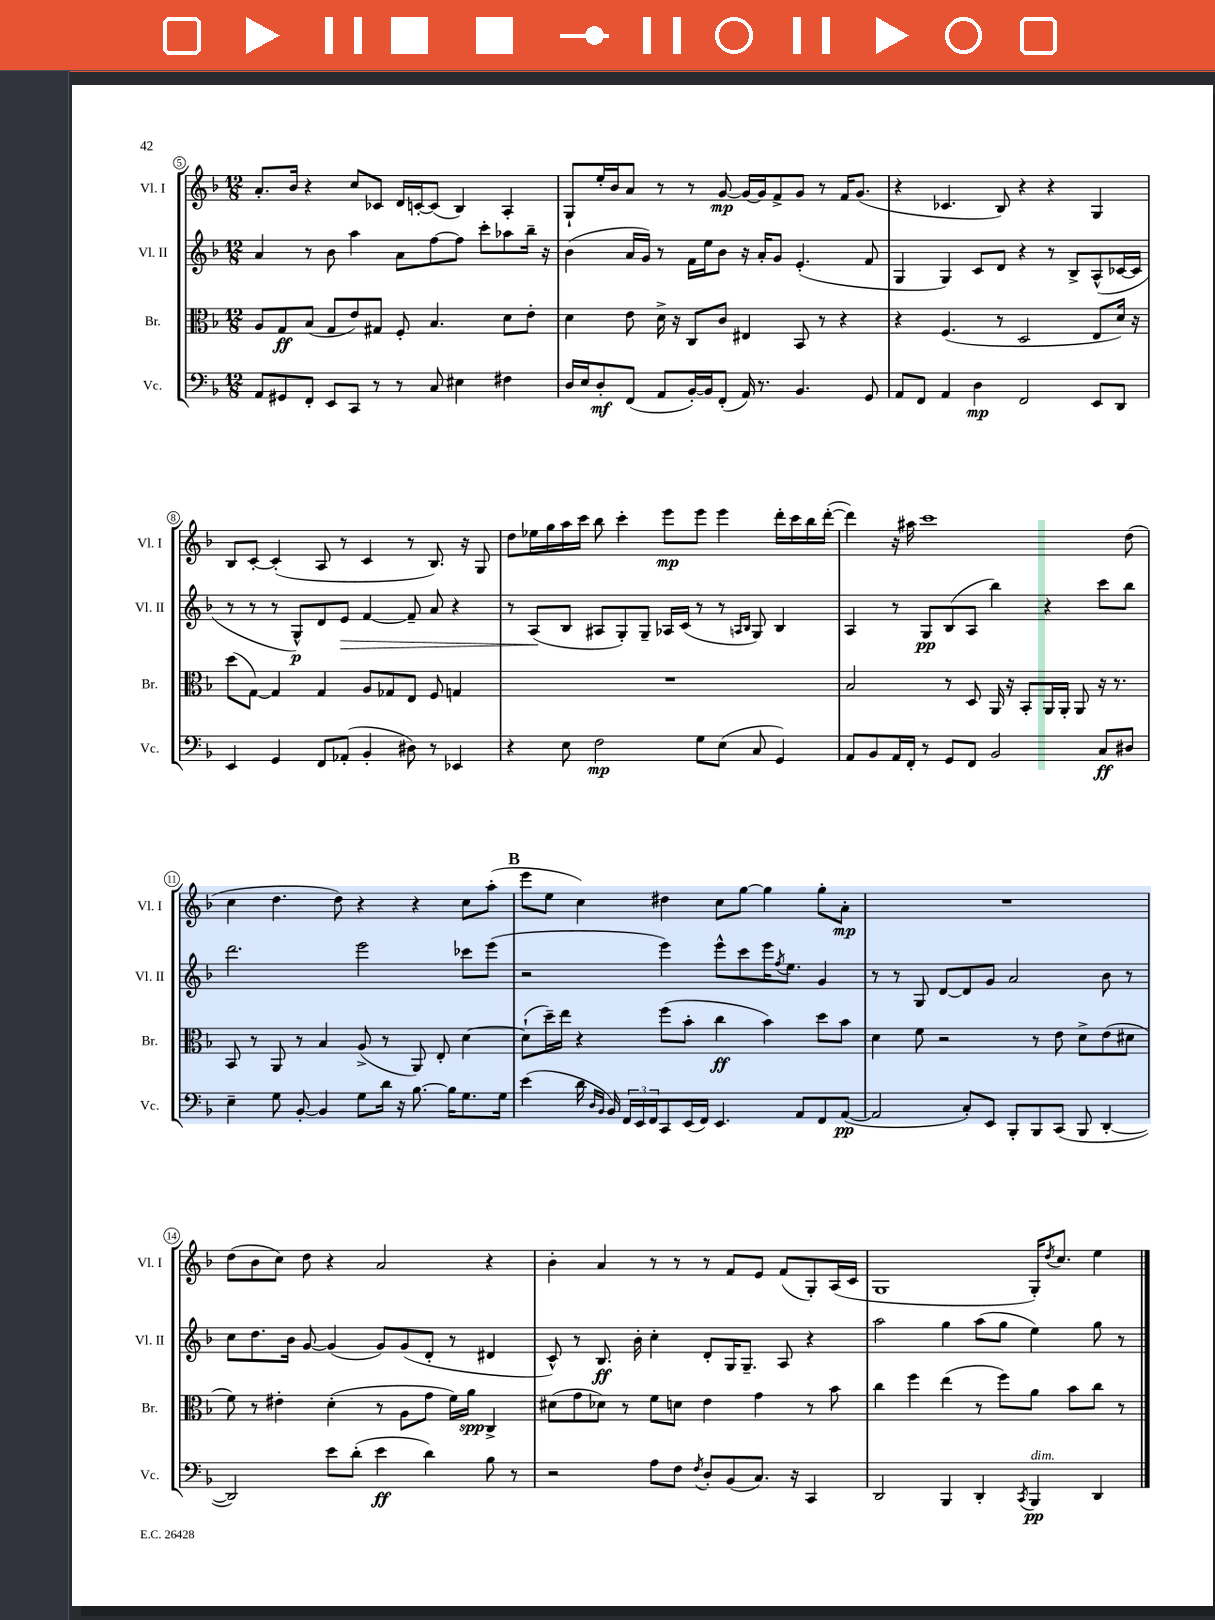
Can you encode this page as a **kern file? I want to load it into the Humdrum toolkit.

**kern	**kern	**kern	**kern
*staff4	*staff3	*staff2	*staff1
*clefF4	*clefC3	*clefG2	*clefG2
*k[b-]	*k[b-]	*k[b-]	*k[b-]
*M12/8	*M12/8	*M12/8	*M12/8
8AA	8A	4a	8.a'
8GG#	8G	.	.
.	.	.	16b-
8FF'	(8B-	8r	4r
8EE	8G	8b-	.
8CC	8e)	4aa	8cc
8r	8G#	.	8c-
8r	8F'	8a	16d
.	.	.	[16c'
8C	4.B-	[8ff	(8c]
4E#	.	8ff]	4B-)
.	.	8ccc'	.
4F#	8d	8aa-	4A'
.	8e'	16bb-~	.
.	.	16r	.
=	=	=	=
16D	4d	(4b-	8G`
16E	.	.	.
8D'	.	.	16ee'
.	.	.	16b-
(8FF	8e	16a	8a
.	.	16g)	.
8AA	16d^	8r	8r
.	16r	.	.
[16BB-')	8C	16f	8r
16BB-]	.	16ee	.
(8FF'	8c	8b-	[8g
16AA)	4E#	16r	16g_
8.r	.	16a'	16g]
.	.	8g	8f^
4.BB-	8BB-	(4.e'	8g
.	8r	.	8r
.	4r	.	16f
.	.	.	(8.g
8GG	.	8f	.
=	=	=	=
8AA	4r	4G	4r
8FF	.	.	.
4AA	(4.F	4G)	4.c-
4D	.	8c	.
.	8r	8d	8B-)
2FF	2D	4r	4r
.	.	8r	4r
.	.	8B-^	.
8EE	8E	(8A^^	4G
8DD	16d)	[16c-	.
.	16r	16c-]	.
=	=	=	=
4EE	(8dd	8r	8B-
.	[8G)	8r	[8c'
4GG	4G]	8r	(4c']
.	.	8G^^)	.
8FF	4G	8d	8A
(8AA-'	.	8e	8r
4BB-'	8A	[4f	4c
.	8G-	.	.
8D#)	8E	8f~]	8r
8r	8F	8a	8.B-)
4EE-	4G	4r	.
.	.	.	16r
.	.	.	8G
=	=	=	=
4r	1.r	8r	8dd
.	.	(8A	16ee-
.	.	.	16gg
8E	.	8B-	16aa
.	.	.	16ccc
2F	.	8A#	8bb-
.	.	8G')	4ccc'
.	.	8G~	.
.	.	16A-	8eee
.	.	(16c	.
8G	.	8r	8eee
(8E	.	8r	4eee
.	.	16qqA	.
.	.	16qqB-	.
8C	.	8G)	.
4GG)	.	4B-	16ddd'
.	.	.	16ccc
.	.	.	16bb-
.	.	.	([16ddd'
=	=	=	=
8AA	2B-	4A	4ddd])
8BB-	.	.	.
16AA	.	8r	16r
16FF'	.	.	16aa#
8r	.	8G	1ccc
8GG	8r	(8B-	.
8FF	8D	8A	.
2BB-	16AA	4bb-)	.
.	16r	.	.
.	8BB-'	.	.
.	16AA	4r	.
.	16AA'	.	.
.	8AA	.	.
8C	16r	8ccc	.
.	8.r	.	.
8D#	.	8bb-	(8dd
=	=	=	=
4E~	8BB-	2.ddd	4cc
.	8r	.	.
8G	8AA	.	4.dd
[8BB-'	8r	.	.
4BB-]	4B-	.	.
.	.	.	8dd)
8G	(8A^	2eee	4r
16d	8r	.	.
16r	.	.	.
[8.B-	8AA)	.	4r
.	8E'	.	.
16B-]	.	.	.
8.G	[4d	8ccc-	8cc
.	.	(8eee	(8aa'
16G	.	.	.
=	=	=	=
(4e	(8d`]	2r	8eee
.	16dd~)	.	8ee
.	16ee	.	.
16d	4r	.	4cc)
16qqD	.	.	.
16qqBB-	.	.	.
16BB-)	.	.	.
24FF	.	.	.
24EE	.	.	.
24FF	.	.	.
8CC	(8ff	4eee)	4dd#
(16EE	8b-'	.	.
16FF)	.	.	.
4.EE	4cc	8eee^^	8cc
.	.	8ccc	[8gg
.	4b-)	16eee	4gg]
.	.	8qff	.
.	.	8.ee	.
8AA	.	.	.
8FF	8dd	4g	8gg'
([8AA	8b-	.	8a'
=	=	=	=
2AA]	4d	8r	1.r
.	.	8r	.
.	8f	8G	.
.	2r	[8d	.
8C')	.	8d]	.
8EE	.	8g	.
8BBB-'	.	2a	.
8BBB-	8r	.	.
(8CC	8e	.	.
8BBB-	8d^	.	.
[4DD'	(8e	8b-	.
.	8d#	8r	.
=	=	=	=
2DD])	8f)	8cc	(8dd
.	8r	8.dd	8b-
.	4e#'	.	8cc)
.	.	16b-	.
.	.	[8g	8dd
8e	(4d'	(4g]	4r
(8d'	.	.	.
4e	8r	8g)	2a
.	8A	(8g	.
4d)	8g	8d'	.
.	16f)	8r	.
.	16a	.	.
8B-	4C^	4d#	4r
8r	.	.	.
=	=	=	=
2r	(8d#	8c^^)	4b-'
.	8g	8r	.
.	8d-)	8.B-	4a
.	8r	.	.
.	.	16b-'	.
8A	8f	4cc'	8r
8F	8d	.	8r
8qF	.	.	.
8D'	4e	8d'	8r
(8BB-	.	16G	8f
.	.	8.G~	.
8.C)	4g	.	8e
.	.	8A	(8f
16r	.	.	.
4CC	8r	4r	8G')
.	8b-	.	(16A
.	.	.	16c
=	=	=	=
2DD	4cc	2aa	1G
.	4ff	.	.
4BBB-	(4ee	4gg	.
4DD'	8r	(8aa	.
.	8ff)	8gg	.
8qCC	.	.	.
4BBB-	8a	4ee)	16G')
.	.	.	8qdd
.	.	.	8.cc
.	8b-	.	.
4DD	8cc	8gg	4ee
.	8r	8r	.
==	==	==	==
*-	*-	*-	*-
